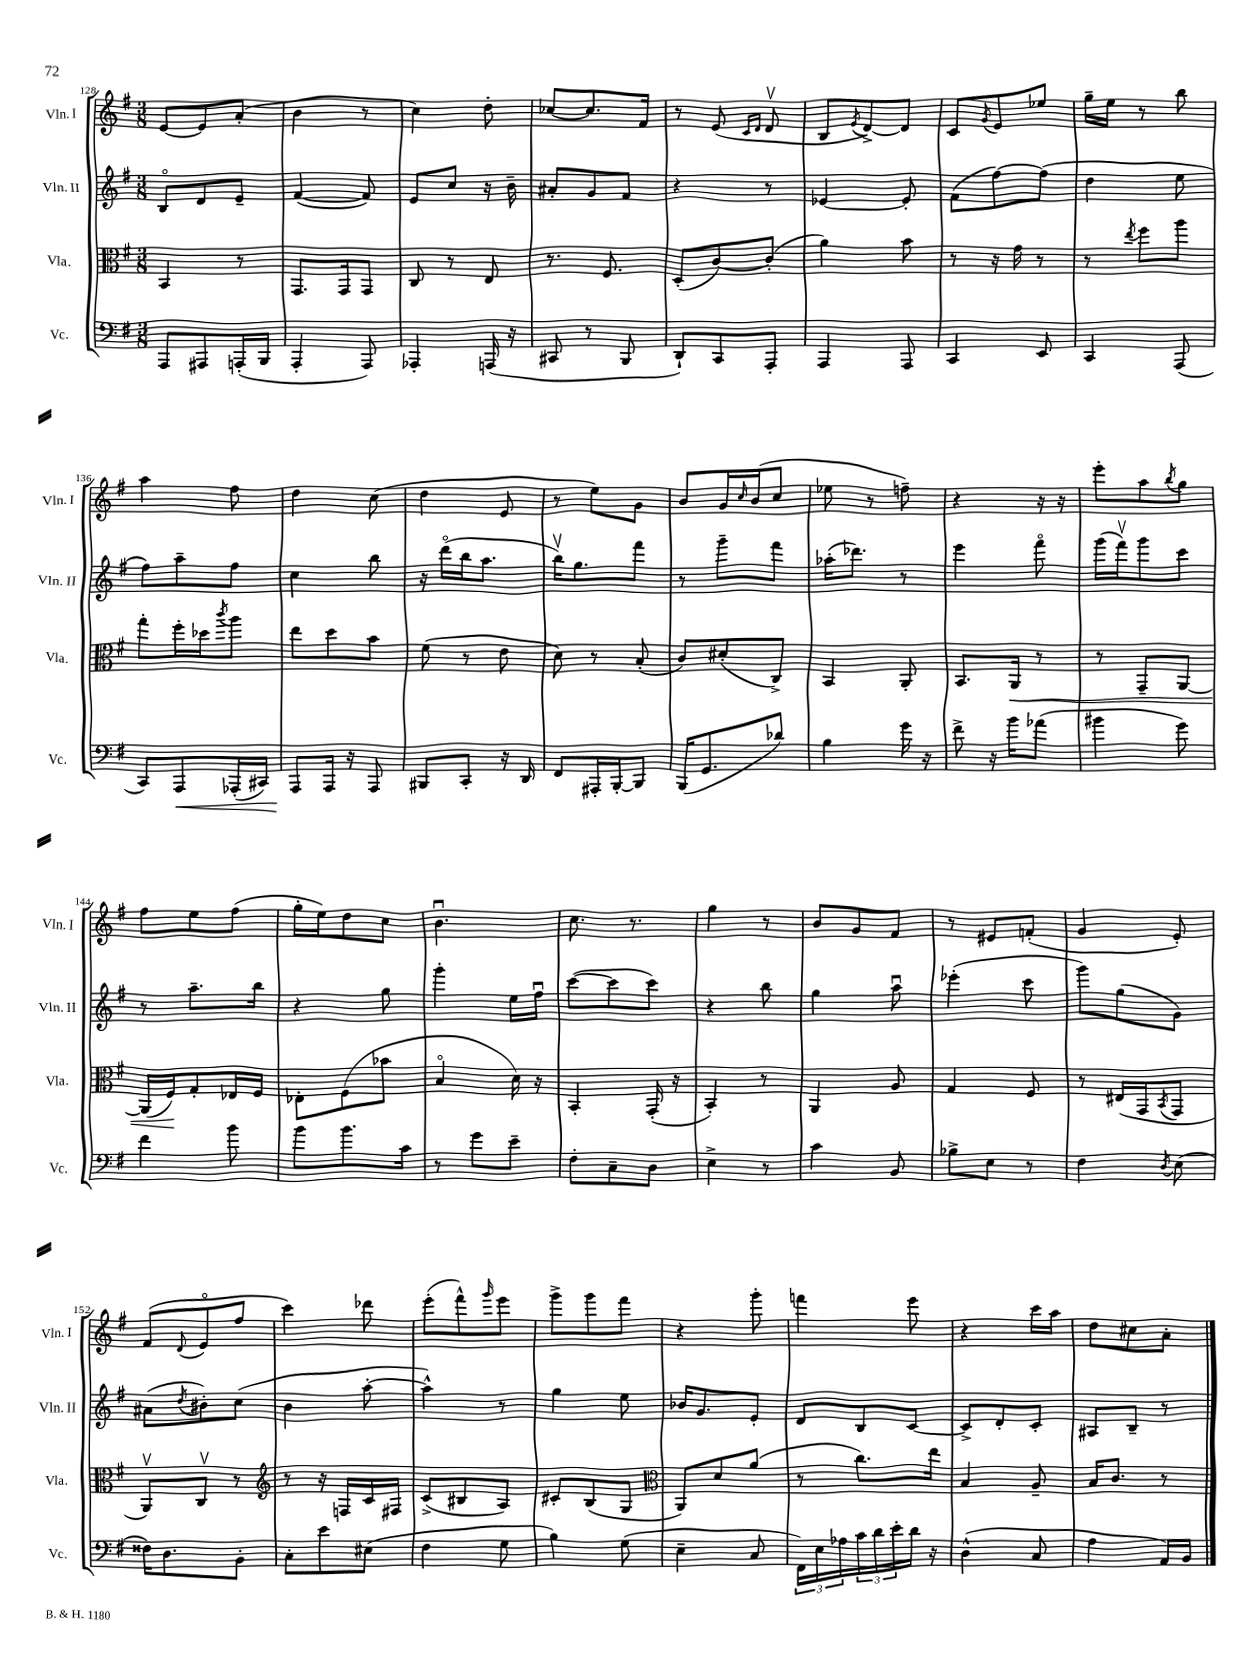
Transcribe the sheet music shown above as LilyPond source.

<<
\new StaffGroup <<
\new Staff = "s0" \with { instrumentName = "Vln. I" shortInstrumentName = "Vln. I" } {
    \clef treble \key g \major \numericTimeSignature \time 3/8
    e'8~ e'8 a'8-.( |
    b'4 r8 |
    c''4) d''8-. |
    ces''8~ ces''8. fis'16 |
    r8 e'8( \grace { c'16 d'16 } d'8\upbow |
    b8 \acciaccatura { e'8 } d'8~->) d'8 |
    c'8 \acciaccatura { g'8 } e'8 ees''8 |
    g''16-- e''16 r8 b''8 |
    a''4 fis''8 |
    d''4 c''8( |
    d''4 e'8 |
    r8 e''8) g'8 |
    b'8 g'16 \grace { c''16 } b'16( c''8 |
    ees''8 r8 f''8--) |
    r4 r16 r16 |
    e'''8-. a''8 \acciaccatura { b''8 } g''8 |
    fis''8 e''8 fis''8( |
    g''16-. e''16) d''8 c''8 |
    b'4.\downbow |
    c''8. r8. |
    g''4 r8 |
    b'8 g'8 fis'8 |
    r8 eis'8 f'8-.( |
    g'4 e'8-.) |
    fis'8( \appoggiatura { d'8 } e'8\flageolet fis''8 |
    c'''4) des'''8 |
    e'''8-.( fis'''8-^) \grace { g'''16 } e'''8 |
    g'''8-> g'''8 fis'''8 |
    r4 g'''8-. |
    f'''4 e'''8 |
    r4 c'''16 a''16 |
    d''8 cis''8 a'8-. \bar "|." |
}
\new Staff = "s1" \with { instrumentName = "Vln. II" shortInstrumentName = "Vln. II" } {
    \clef treble \key g \major \numericTimeSignature \time 3/8
    b8\flageolet d'8 e'8-- |
    fis'4~( fis'8) |
    e'8 c''8 r16 b'16-- |
    ais'8-. g'8 fis'8 |
    r4 r8 |
    ees'4~ ees'8-. |
    fis'8( fis''8~) fis''8( |
    d''4 e''8 |
    fis''8) a''8-- fis''8 |
    c''4 b''8 |
    r16 d'''16\flageolet( b''16 a''8. |
    b''16\upbow) g''8. fis'''8 |
    r8 g'''8-- fis'''8 |
    aes''16-.( des'''8.) r8 |
    e'''4 fis'''8\flageolet |
    g'''16( fis'''16\upbow) g'''8 c'''8 |
    r8 a''8.-- b''16 |
    r4 g''8 |
    g'''4-. e''16 fis''16\downbow |
    c'''8~( c'''8 c'''8) |
    r4 b''8 |
    g''4 a''8\downbow |
    ees'''4-.( c'''8 |
    g'''8) g''8( g'8) |
    ais'8( \acciaccatura { d''8 } bis'8-.) c''8( |
    b'4 a''8~-. |
    a''4-^) r8 |
    g''4 e''8 |
    bes'16 g'8. e'8-. |
    d'8 b8 c'8~ |
    c'8-> d'8-. c'8-. |
    ais8 b8-- r8 \bar "|." |
}
\new Staff = "s2" \with { instrumentName = "Vla." shortInstrumentName = "Vla." } {
    \clef alto \key g \major \numericTimeSignature \time 3/8
    b,4 r8 |
    g,8. g,16 g,8 |
    c8 r8 e8 |
    r8. fis8. |
    d8-.( c'8~) c'8-.( |
    a'4) b'8 |
    r8 r16 g'16 r8 |
    r8 \acciaccatura { e''8 } fis''8 a''8 |
    g''8-. fis''16-. des''16 \acciaccatura { c'''8 } a''8 |
    e''8 d''8 b'8 |
    fis'8( r8 e'8 |
    d'8) r8 b8-.( |
    c'8) dis'8-.( c8->) |
    b,4 a,8-. |
    b,8. a,16\< r8 |
    r8 g,8-- a,8~ |
    a,16( fis16\!) g8-. ees16 fis16 |
    ees8-. fis8( bes'8 |
    b4\flageolet d'16) r16 |
    b,4-. g,16-.( r16 |
    b,4-.) r8 |
    a,4 a8 |
    g4 fis8 |
    r8 eis16( g,16 \acciaccatura { b,8 } g,8 |
    a,8\upbow) c8\upbow r8 |
    \clef treble r8 r16 f16 c'16 fis16 |
    c'8->( bis8 a8) |
    cis'8-. b8( g8 |
    \clef alto a,8) d'8 a'8( |
    r8 c''8.) e''16 |
    b4 a8-- |
    b16 c'8. r8 \bar "|." |
}
\new Staff = "s3" \with { instrumentName = "Vc." shortInstrumentName = "Vc." } {
    \clef bass \key g \major \numericTimeSignature \time 3/8
    a,,8 ais,,8 a,,16-.( b,,16 |
    a,,4-. a,,8) |
    aes,,4-. a,,16( r16 |
    cis,8 r8 b,,8 |
    d,8-!) c,8 a,,8-. |
    a,,4 a,,8 |
    c,4 e,8 |
    c,4 a,,8( |
    c,8) a,,8\< aes,,16-.( cis,16) |
    a,,8\! a,,16 r16 a,,8 |
    bis,,8 c,8-. r16 d,16 |
    fis,8 ais,,16-. b,,16~-. b,,8 |
    b,,16( g,8. des'8) |
    b4 g'16 r16 |
    fis'8-> r16 b'16 aes'8( |
    bis'4 g'8) |
    fis'4 b'8 |
    b'8 b'8. c'16 |
    r8 g'8 e'8-- |
    fis8-. c8-- d8 |
    e4-> r8 |
    c'4 b,8 |
    bes8-> e8 r8 |
    fis4 \acciaccatura { d8 } e8( |
    fisis16) d8. b,8-. |
    c8-. e'8 eis8( |
    fis4 g8 |
    b4) g8( |
    e4-- c8 |
    \tuplet 3/2 { fis,16) e16 aes16 } \tuplet 3/2 { c'16 d'16 e'16-. } d'16 r16 |
    d4-^( c8 |
    a4 a,16) b,16 \bar "|." |
}
>>
>>
\layout { \context { \Score currentBarNumber = #128 } }
